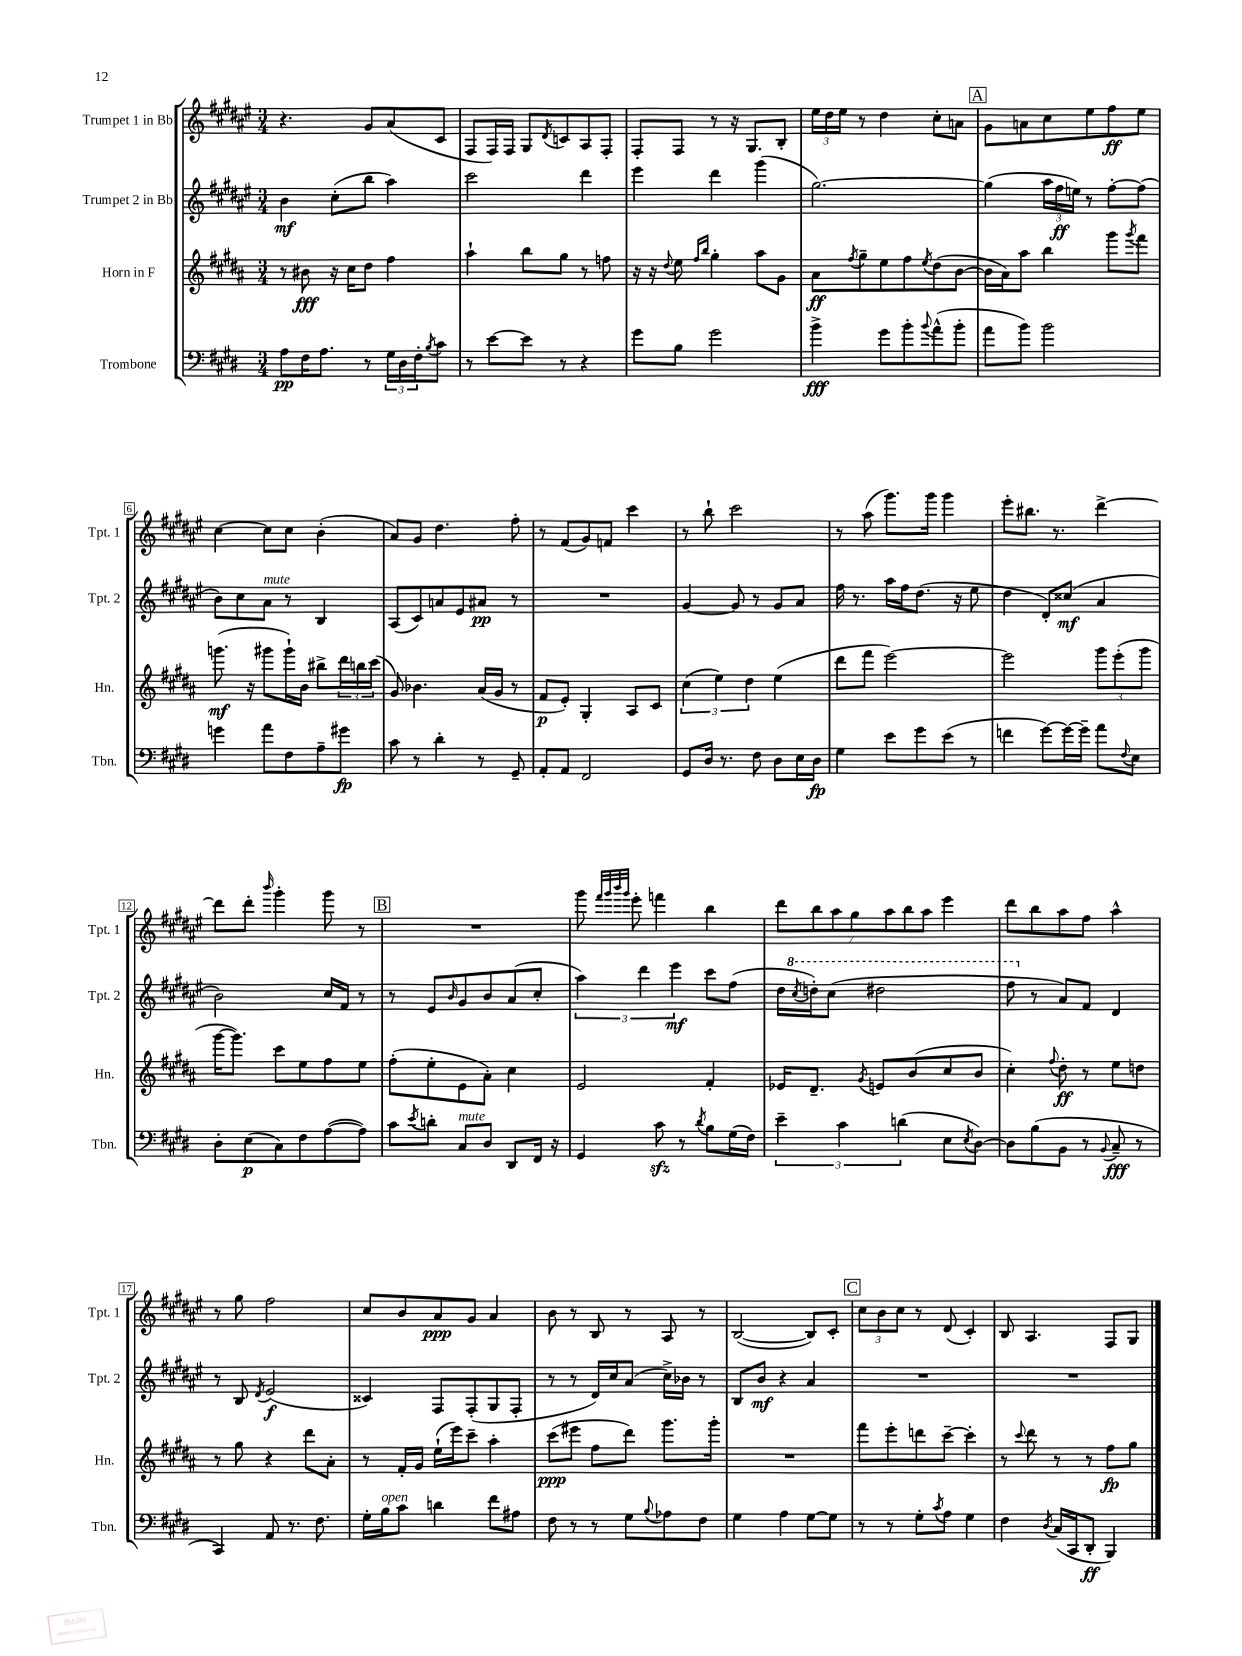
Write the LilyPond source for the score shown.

<<
\new StaffGroup <<
\new Staff = "s0" \with { instrumentName = "Trumpet 1 in Bb" shortInstrumentName = "Tpt. 1" } {
    \clef treble \key fis \major \numericTimeSignature \time 3/4
    r4. gis'8 ais'8( cis'8 |
    fis8 fis16) fis16 gis8 \acciaccatura { dis'8 } c'8 ais8 fis8-. |
    fis8-. fis8 r8 r16 gis8. b8-. |
    \tuplet 3/2 { eis''16 dis''16 eis''16 } r8 dis''4 cis''8-. a'8 |
    \mark \markup { \box "A" } gis'8 a'8 cis''8 eis''8 fis''8\ff eis''8 |
    cis''4~ cis''8 cis''8 b'4-.( |
    ais'8) gis'8 dis''4. fis''8-. |
    r8 fis'8( gis'8) f'8 cis'''4 |
    r8 b''8-! cis'''2 |
    r8 ais''8( gis'''8.) gis'''16 gis'''4 |
    eis'''8-. bis''8. r8. dis'''4~-> |
    dis'''8 dis'''8-. \grace { b'''16 } gis'''4-. gis'''8 r8 |
    \mark \markup { \box "B" } R2. |
    gis'''8 \grace { fis'''32 gis'''32 b'''32 gis'''32 } eis'''8-. f'''4 b''4 |
    \tuplet 7/4 { dis'''8 b''8 ais''8 gis''8 ais''8 b''8 ais''8 } eis'''4 |
    dis'''8 b''8 ais''8 fis''8 ais''4-^ |
    r8 gis''8 fis''2 |
    cis''8 b'8 ais'8\ppp gis'8 ais'4 |
    b'8 r8 b8 r8 ais8 r8 |
    b2~( b8) cis'8-. |
    \mark \markup { \box "C" } \tuplet 3/2 { cis''8 b'8 cis''8 } r8 dis'8( cis'4-.) |
    b8 ais4. fis8 gis8 \bar "|." |
}
\new Staff = "s1" \with { instrumentName = "Trumpet 2 in Bb" shortInstrumentName = "Tpt. 2" } {
    \clef treble \key fis \major \numericTimeSignature \time 3/4
    b'4\mf cis''8-.( b''8 ais''4) |
    cis'''2 dis'''4 |
    eis'''4 dis'''4 gis'''4( |
    gis''2.~) |
    \mark \markup { \box "A" } gis''4( \tuplet 3/2 { ais''16 fis''16\ff e''16) } r8 fis''8~-. fis''8( |
    b'8) cis''8 ais'8^\markup { \italic "mute" } r8 b4 |
    ais8( cis'8) a'8 eis'8 ais'8\pp r8 |
    R2. |
    gis'4~ gis'8 r8 gis'8 ais'8 |
    fis''16 r8. ais''16 fis''16 dis''8.( r16 eis''8 |
    dis''4 dis'8-.) cisis''8\mf( ais'4 |
    b'2) cis''16 fis'16 r8 |
    \mark \markup { \box "B" } r8 eis'8 \grace { b'16 } gis'8 b'8 ais'8( cis''8-. |
    \tuplet 3/2 { ais''4) dis'''4 eis'''4\mf } cis'''8 fis''8( |
    dis''16 \ottava #1 \acciaccatura { cis'''8 } d'''16-.) cis'''8( dis'''2 |
    fis'''8 \ottava #0 r8 ais'8) fis'8 dis'4 |
    r8 b8 \acciaccatura { dis'8 } eis'2\f( |
    cisis'4) fis8 fis8-.( gis8 fis8-. |
    r8 r8 dis'16) cis''16 ais'8( cis''16->) bes'16 r8 |
    b8 b'8\mf r4 ais'4 |
    \mark \markup { \box "C" } R2. |
    R2. \bar "|." |
}
\new Staff = "s2" \with { instrumentName = "Horn in F" shortInstrumentName = "Hn." } {
    \clef treble \key b \major \numericTimeSignature \time 3/4
    r8 bis'8\fff r16 cis''16 dis''8 fis''4 |
    ais''4-! b''8 gis''8 r8 f''8 |
    r16 r16 \appoggiatura { dis''8 } e''8 \grace { fis''16 b''16 } gis''4-. ais''8 gis'8 |
    ais'8\ff \acciaccatura { fis''8 } gis''8-- e''8 fis''8 \acciaccatura { e''8 } dis''8( b'8~ |
    \mark \markup { \box "A" } b'16 ais'16) ais''8 b''4 gis'''8 \acciaccatura { gis'''8 } fis'''8 |
    g'''8.\mf( r16 gis'''8 gis'''16-!) b'16 bis''8-> \tuplet 3/2 { dis'''16 b''16 cis'''16( } |
    gis'8) bes'4. ais'16( gis'16 r8 |
    fis'8\p e'8-.) gis4-. ais8 cis'8 |
    \tuplet 3/2 { cis''4( e''4) dis''4 } e''4( |
    dis'''8 fis'''8 e'''2~) |
    e'''2 \tuplet 3/2 { gis'''8 e'''8-.( gis'''8 } |
    gis'''16~ gis'''8.) cis'''8 e''8 fis''8 e''8 |
    \mark \markup { \box "B" } fis''8-.( e''8-. e'8 ais'8-.) cis''4 |
    e'2 fis'4-. |
    ees'16 dis'8.-- \acciaccatura { gis'8 } e'8 b'8( cis''8 b'8 |
    cis''4-.) \appoggiatura { fis''8 } dis''8-.\ff r8 e''8 d''8 |
    r8 gis''8 r4 dis'''8 ais'8-. |
    r8 fis'16-. gis'16 e''16-!( e'''16) cis'''8-- ais''4-. |
    cis'''8\ppp( eis'''8 fis''8 dis'''8) gis'''8. gis'''16-. |
    R2. |
    \mark \markup { \box "C" } fis'''8 e'''8-. d'''8 cis'''8~-- cis'''4-. |
    r8 \appoggiatura { cis'''8 } dis'''8 r8 r8 fis''8\fp gis''8 \bar "|." |
}
\new Staff = "s3" \with { instrumentName = "Trombone" shortInstrumentName = "Tbn." } {
    \clef bass \key e \major \numericTimeSignature \time 3/4
    a8\pp fis16 a8. r8 \tuplet 3/2 { gis16 dis16 fis16-. } \acciaccatura { b8 } cis'8 |
    r8 e'8~ e'8 r8 r4 |
    gis'8 b8 gis'2 |
    b'4->\fff gis'8 b'8-. \appoggiatura { b'8 } a'8-^( b'8-. |
    \mark \markup { \box "A" } a'8 b'8) b'2 |
    g'4 a'8 fis8 a8-- gis'8\fp |
    cis'8 r8 dis'4-. r8 gis,8-- |
    a,8-. a,8 fis,2 |
    gis,8 dis16 r8. fis8 dis8 e16 dis16\fp |
    gis4 e'8 gis'8 e'8( r8 |
    f'4 gis'8~) gis'16~ gis'16-- a'8 \appoggiatura { fis8 } e8 |
    dis8-. e8\p( cis8) fis8 a8~( a8) |
    \mark \markup { \box "B" } cis'8 \acciaccatura { e'8 } d'8-. cis8^\markup { \italic "mute" } dis8 dis,8 fis,16 r16 |
    gis,4 cis'8\sfz r8 \acciaccatura { dis'8 } b8 gis16( fis16) |
    \tuplet 3/2 { e'4-- cis'4 d'4( } e8 \acciaccatura { e8 } dis8~) |
    dis8 b8( b,8 r8 \appoggiatura { b,8 } cis8--\fff r8 |
    cis,4) a,8 r8. fis8. |
    gis16-. b16^\markup { \italic "open" } cis'8 d'4 fis'8 ais8 |
    fis8 r8 r8 gis8 \appoggiatura { b8 } aes8 fis8 |
    gis4 a4 gis8~ gis8 |
    \mark \markup { \box "C" } r8 r8 gis8-. \acciaccatura { cis'8 } a8 gis4 |
    fis4 \acciaccatura { dis8 } cis16( cis,16 dis,8-.\ff b,,4) \bar "|." |
}
>>
>>
\layout { \context { \Score \override BarNumber.stencil = #(make-stencil-boxer 0.1 0.3 ly:text-interface::print) } }
